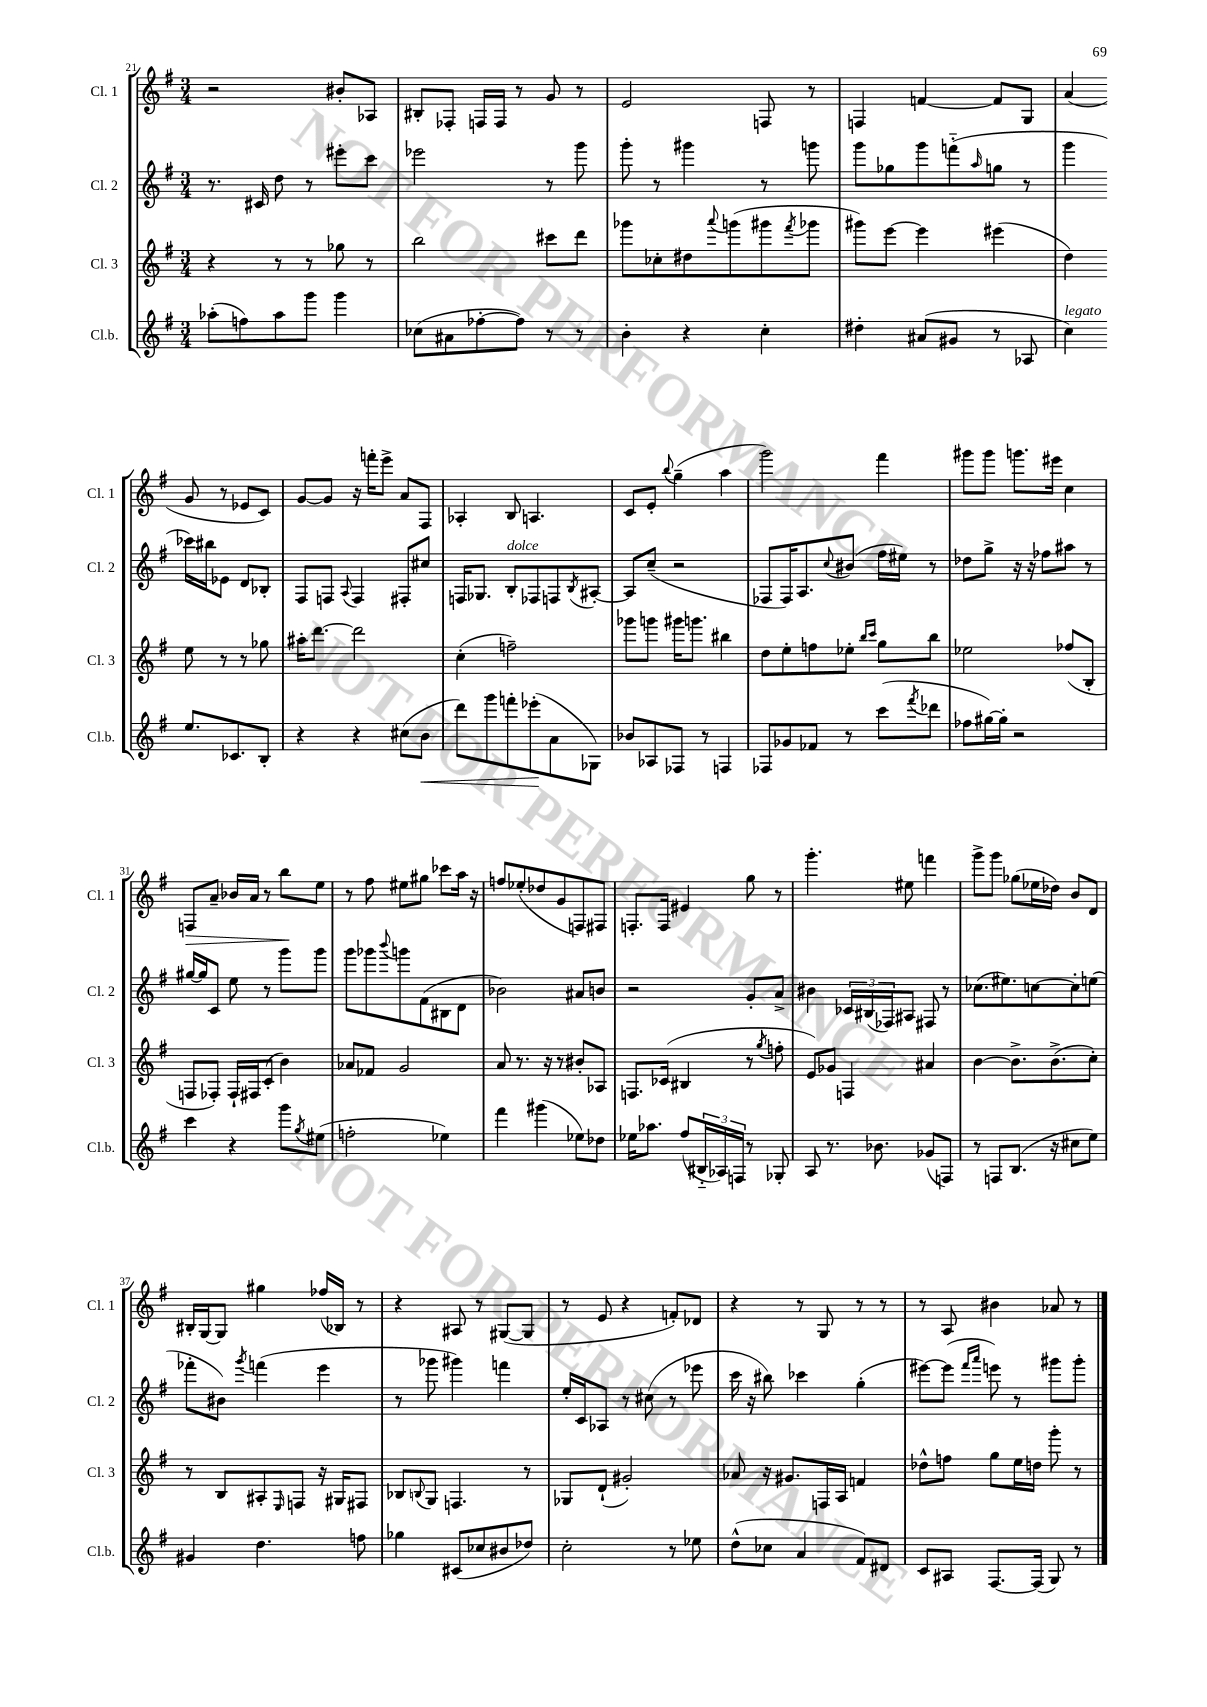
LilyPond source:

<<
\new StaffGroup <<
\new Staff = "s0" \with { instrumentName = "Cl. 1" shortInstrumentName = "Cl. 1" } {
    \clef treble \key g \major \numericTimeSignature \time 3/4
    r2 bis'8-. aes8 |
    bis8-. fes8-. f16 f16 r8 g'8 r8 |
    e'2 f8 r8 |
    f4 f'4~ f'8 g8 |
    a'4( g'8 r8 ees'8 c'8) |
    g'8~ g'8 r16 f'''16-. e'''8-> a'8 fis8 |
    aes4-. b8 a4. |
    c'8 e'8-. \appoggiatura { b''8 } g''4--( a''4 |
    g'''2) fis'''4 |
    gis'''8 gis'''8 g'''8. eis'''16 c''4 |
    f8\> a'8-- bes'16 a'16 r8 b''8\! e''8 |
    r8 fis''8 eis''8 gis''8 ces'''8 a''16 r16 |
    f''8 ees''8-.( des''8 g'8 f8) fis8 |
    f8.-. f16 eis'4 g''8 r8 |
    g'''4.-. eis''8 f'''4 |
    g'''8-> g'''8 ges''8( ees''16 des''16) b'8 d'8 |
    bis16-. g16~ g8 gis''4 fes''16( bes16) r8 |
    r4 ais8 r8 gis8~( gis8 |
    r8 e'8 r4 f'8-.) des'8 |
    r4 r8 g8 r8 r8 |
    r8 a8 bis'4 aes'8 r8 \bar "|." |
}
\new Staff = "s1" \with { instrumentName = "Cl. 2" shortInstrumentName = "Cl. 2" } {
    \clef treble \key g \major \numericTimeSignature \time 3/4
    r8. cis'16 d''8 r8 eis'''8-. c'''8 |
    ees'''2 r8 g'''8 |
    g'''8-. r8 gis'''4 r8 g'''8 |
    g'''8 ges''8 g'''8 f'''8-_( \grace { a''16 } g''8 r8 |
    g'''4 ces'''16) bis''16 ees'8 d'8 bes8-. |
    fis8 f8 \appoggiatura { a8 } f4 fis8-. cis''8 |
    f16 ges8. b8-.^\markup { \italic "dolce" } fes8 f8 \acciaccatura { b8 } ais8~-. |
    ais8 c''8--( r2 |
    fes8 fes16) a8. \appoggiatura { c''8 } bis'8( fis''16 eis''16) r8 |
    des''8 g''8-> r16 r16 fes''8 ais''8 r8 |
    gis''16~ gis''16 c'8 e''8 r8 g'''8 g'''8 |
    g'''8 ges'''8 \appoggiatura { b'''8 } g'''8 fis'8( bis8 d'8 |
    bes'2) ais'8 b'8 |
    r2 g'8-. a'8-> |
    bis'4 \tuplet 3/2 { ces'16 bis16( fes16) } ais8 fis8 r8 |
    ces''8.( eis''8.) c''8~ c''8-. e''8( |
    fes'''8-. bis'8) \acciaccatura { g'''8 } f'''4( e'''4 |
    r8 ges'''8 gis'''4) f'''4 |
    e''16-. c'16 aes8 r8 cis''8( r8 ees'''8 |
    c'''16 r16 bis''8) ces'''4 g''4-.( |
    eis'''8~) eis'''8( \grace { fis'''16 a'''16 } e'''8) r8 gis'''8 gis'''8-. \bar "|." |
}
\new Staff = "s2" \with { instrumentName = "Cl. 3" shortInstrumentName = "Cl. 3" } {
    \clef treble \key g \major \numericTimeSignature \time 3/4
    r4 r8 r8 ges''8 r8 |
    b''2 cis'''8 d'''8 |
    ges'''8 ces''8-. dis''8 \appoggiatura { a'''8 } g'''8( gis'''8 \acciaccatura { fis'''8 } ges'''8 |
    gis'''8) e'''8~ e'''4 eis'''4( |
    d''4) e''8 r8 r8 ges''8 |
    ais''16-. d'''8.~ d'''2 |
    c''4-.( f''2--) |
    ges'''8 g'''8 gis'''16 g'''8. bis''4 |
    d''8 e''8-. f''8 ees''8-. \grace { b''16 c'''16 } g''8 b''8 |
    ees''2 fes''8( b8-. |
    f8 fes8-.) fes16-! fis16 c'8-.( b'4) |
    aes'8 fes'8 g'2 |
    a'8 r8. r16 r8 bis'8-. aes8 |
    f8. ces'16( bis4 r8 \acciaccatura { g''8 } f''8-. |
    e'8) ges'8 f4 ais'4 |
    b'4~ b'8.-> b'8.->( c''8-.) |
    r8 b8 ais8-. \grace { e16 } f8 r16 gis16 fis8 |
    bes8 \appoggiatura { b8 } g8 f4. r8 |
    ges8 d'8-!( gis'2-.) |
    aes'8 r16 gis'8. f16 a16 f'4 |
    des''8-^ f''8 g''8 e''16 d''16 g'''8-. r8 \bar "|." |
}
\new Staff = "s3" \with { instrumentName = "Cl.b." shortInstrumentName = "Cl.b." } {
    \clef treble \key g \major \numericTimeSignature \time 3/4
    aes''8-.( f''8) aes''8 g'''8 g'''4 |
    ces''8( ais'8 fes''8~-. fes''8) r8 r8 |
    b'4-. r4 c''4-. |
    dis''4-. ais'8( gis'8 r8 aes8 |
    c''4^\markup { \italic "legato" }) e''8. ces'8. b8-. |
    r4 r4 cis''8( b'8\< |
    d'''8) g'''8 f'''8-. ees'''8-.\!( a'8 ges8) |
    bes'8 aes8 fes8 r8 f4 |
    fes8 ges'8 fes'8 r8 c'''8( \acciaccatura { fis'''8 } des'''8 |
    fes''8 gis''16~) gis''16-. r2 |
    c'''4 r4 g'''8 \acciaccatura { g''8 } eis''8( |
    f''2-. ees''4) |
    fis'''4 gis'''4( ees''8) des''8 |
    ees''16 aes''8. fis''8( \tuplet 3/2 { bis16-_ aes16) f16 } r8 ges8-. |
    a8 r8. bes'8. ges'8( f8) |
    r8 f8 b8.( r16 cis''8 e''8) |
    gis'4 d''4. f''8 |
    ges''4 cis'8( ces''8 bis'8 des''8) |
    c''2-. r8 ees''8 |
    d''8-^( ces''8 a'4 fis'8) dis'8 |
    c'8 ais8 fis8.~ fis16( g8) r8 \bar "|." |
}
>>
>>
\layout { \context { \Score currentBarNumber = #21 } }
